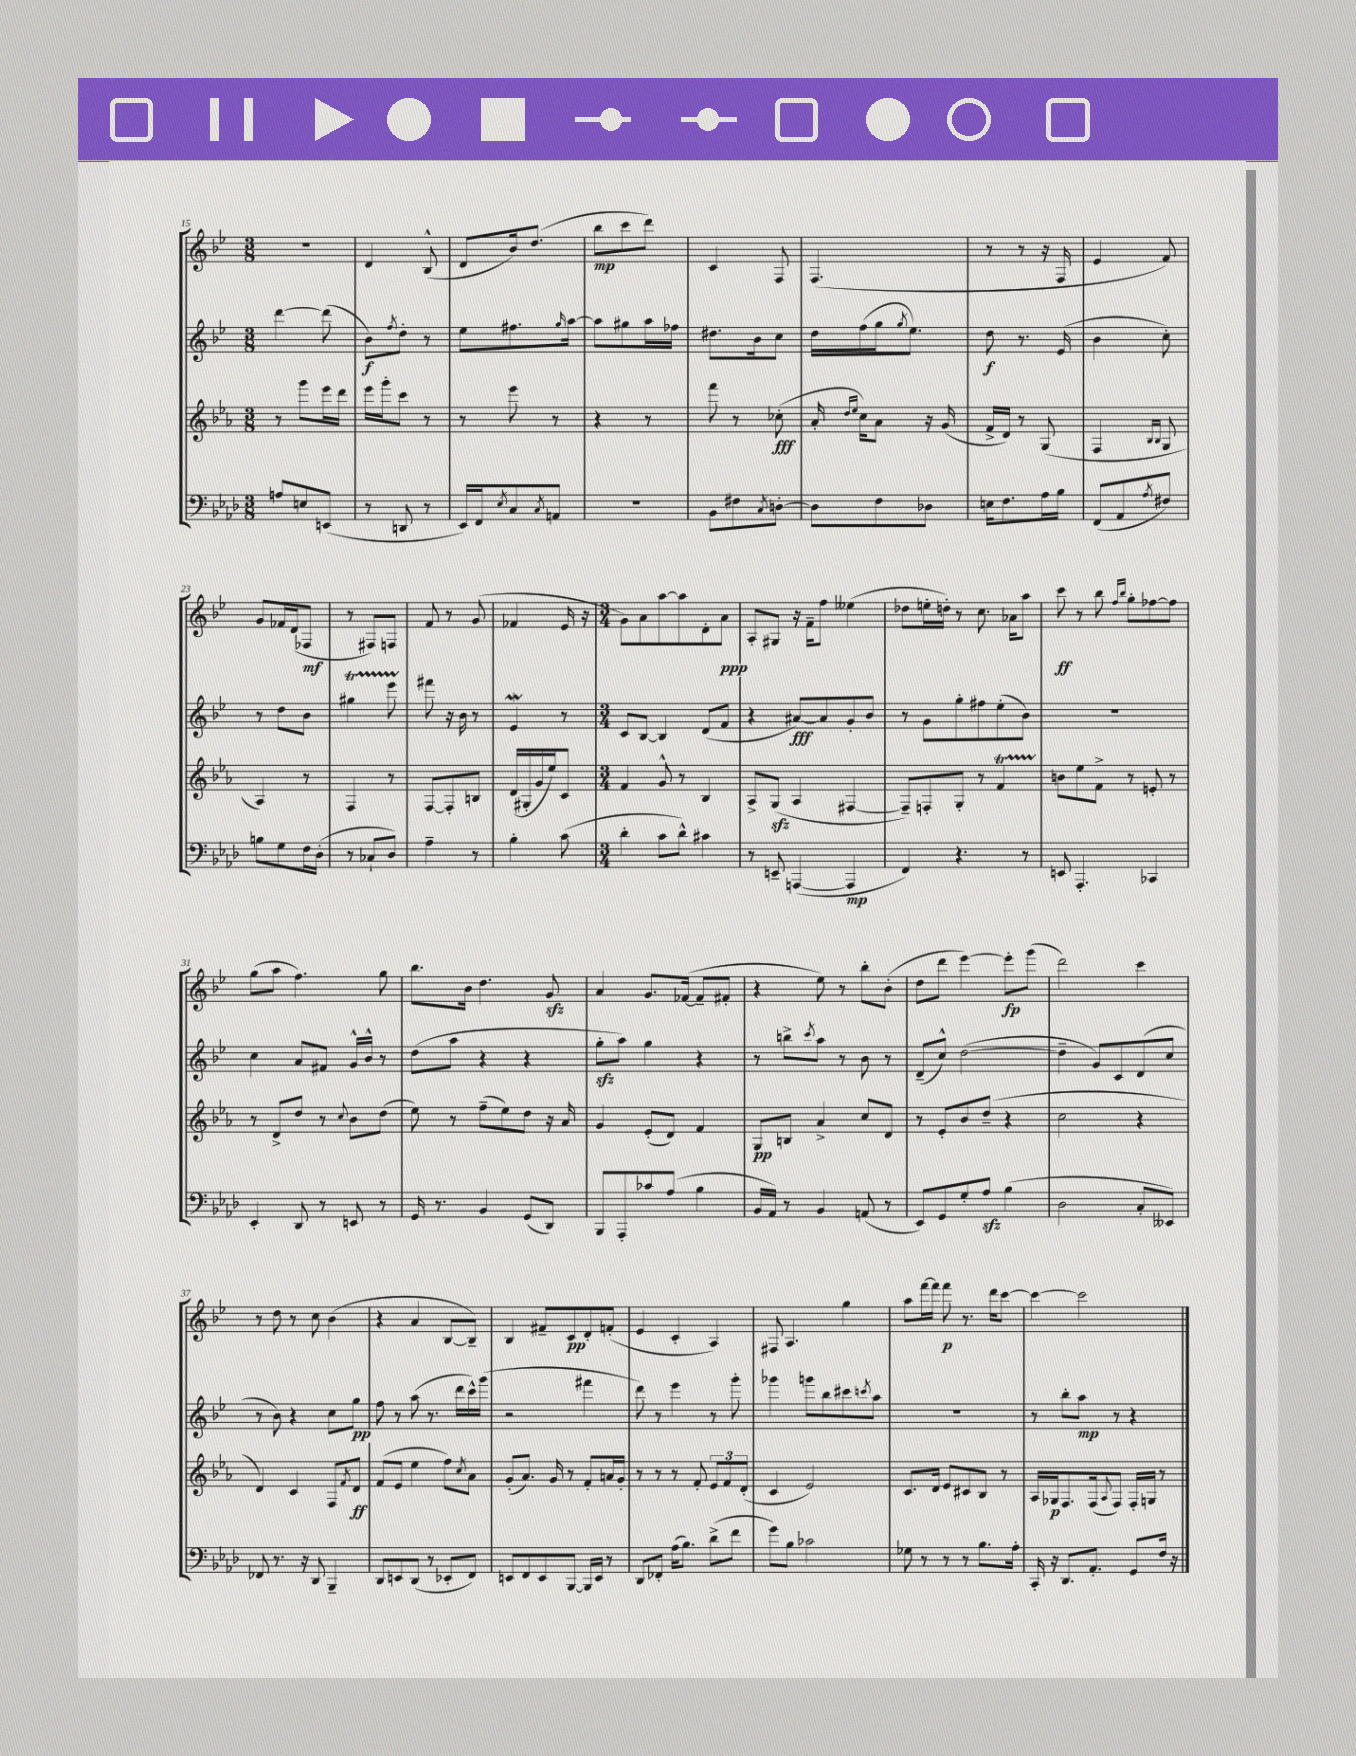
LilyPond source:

<<
\new StaffGroup <<
\new Staff = "s0" {
    \clef treble \key bes \major \numericTimeSignature \time 3/8
    R4. |
    d'4 bes8-^( |
    d'8 bes'16) d''8.( |
    bes''8\mp c'''8 d'''8) |
    c'4 f8 |
    f4.( |
    r8 r8 r16 f16 |
    ees'4 f'8) |
    g'8 fes'16 d'16( fes8\mf |
    r8 fis8) f8 |
    f'8 r8 g'8( |
    fes'4 ees'16 r16 |
    \numericTimeSignature \time 3/4 g'8) a'8 a''8~ a''8 d'8-. a'8\ppp |
    a8-. gis8 r16 f'16-- f''8 eeses''4( |
    des''8 e''16-. d''16-.) r8 c''8. aes'16 a''8 |
    c'''8\ff r8 bes''8 \grace { f''16 bes''16 } g''8-. fes''8~ fes''8 |
    g''8( a''8 f''4.) g''8 |
    bes''8. bes'16 d''4. g'8\sfz |
    a'4 g'8. fes'16~( fes'8-- fis'8-. |
    r4 ees''8) r8 bes''8-. bes'8-.( |
    d''8 d'''8 ees'''4~) ees'''8-.\fp g'''8( |
    d'''2) c'''4 |
    r8 d''8 r8 c''8 bes'4( |
    r4 a'4 bes8~ bes8--) |
    bes4 fis'8-- c'8\pp d'8-. f'8-.( |
    ees'4 c'4-. a4) |
    fis8 a4. g''4 |
    a''8 f'''16~ f'''16 f'''8\p r8. d'''16 c'''8~ |
    c'''4~ c'''2 \bar "|." |
}
\new Staff = "s1" {
    \clef treble \key bes \major \numericTimeSignature \time 3/8
    d'''4~ d'''8( |
    bes'8\f) \acciaccatura { f''8 } d''8-. r8 |
    ees''8 fis''8. \grace { g''16 } a''16~ |
    a''8 gis''8 a''16 fes''16 |
    dis''8. bes'16 c''8 |
    d''16 f''16( g''16 \acciaccatura { g''8 } ees''8.) |
    d''8\f r8. ees'16( |
    bes'4 c''8-.) |
    r8 d''8 bes'8 |
    gis''4\startTrillSpan ees'''8 |
    fis'''8\stopTrillSpan r16 bes'16 r8 |
    ees'4\mordent r8 |
    \numericTimeSignature \time 3/4 c'8 bes8~ bes4 d'8( f'8 |
    r4 ais'8~\fff) ais'8 g'8-. bes'8 |
    r8 g'8 g''8-. fis''8 ees''8-.( bes'8) |
    R2. |
    c''4 a'8 fis'8 g'16-^ bes'16-^ r8 |
    d''8( a''8 r4 r4 |
    g''8-.\sfz a''8) g''4 r4 |
    r8 b''8-> \acciaccatura { c'''8 } a''8 r8 bes'8 r8 |
    d'8--( c''8-^) d''2~( |
    d''4-- g'8) c'8 d'8( c''8 |
    r8 bes'8) r4 c''8 g''8\pp |
    f''8 r8 a''8( r8. d'''16 c'''16-^) g'''16( |
    r2 fis'''4 |
    d'''8) r8 ees'''4 r8 g'''8-. |
    ges'''4 g'''8 bes''8 cis'''8 \acciaccatura { c'''8 } a''8 |
    R2. |
    r8 bes''8-. a''8\mp r8 r4 \bar "|." |
}
\new Staff = "s2" {
    \clef treble \key ees \major \numericTimeSignature \time 3/8
    r8 g'''8 ees'''16 d'''16 |
    ees'''16 g'''16-. c'''8 r8 |
    r8 ees'''8 r8 |
    r4 r8 |
    f'''8 r8 ces''8-.\fff( |
    aes'16-. \grace { d''16 ees''16 } c''16) aes'8 r16 g'16( |
    f'16-> d'16) r8 g8( |
    f4 \grace { bes16 bes16 } g8 |
    aes4) r8 |
    f4 r8 |
    f8~ f8-. b8 |
    d'16( gis16-. g'16 ees''16) c'8 |
    \numericTimeSignature \time 3/4 f'4 g'8-^ r8 bes4 |
    aes8-> g8\sfz( aes4 fis4~ |
    fis8--) f8-. g8-. r8 f'4\startTrillSpan |
    b'8\stopTrillSpan ees''8 f'8-> r8 e'8-. r8 |
    r8 d'8-> d''8 r8 \appoggiatura { c''8 } bes'8 d''8( |
    ees''8) r8 f''8--( ees''8) d''8 r16 aes'16 |
    g'4 ees'8-.( d'8) f'4 |
    g8\pp b8 aes'4-> c''8 d'8 |
    r8 ees'8-. bes'8 d''8--( r4 |
    c''2 r4 |
    d'4) c'4 f8 \acciaccatura { f'8 } d'8\ff |
    f'8( ees'8 ees''4 f''8) \acciaccatura { c''8 } aes'8 |
    g'8-.( aes'8.) g'16 r8 f'8-. a'16 g'16-. |
    r8 r8 r8 f'8-. \tuplet 3/2 { ees'8 f'8 d'8-.( } |
    c'4 ees'2) |
    c'8. d'16 ees'8 cis'8 bes8 r8 |
    aes16 ges16\p f8. f16( \appoggiatura { aes8 } f8) f16-. g16 r8 \bar "|." |
}
\new Staff = "s3" {
    \clef bass \key aes \major \numericTimeSignature \time 3/8
    a8 e8 e,8( |
    r8 d,8 r8 |
    ees,16) f,16 \acciaccatura { ees8 } c8 \acciaccatura { c8 } a,8 |
    R4. |
    bes,8 fis8 \acciaccatura { c8 } d8~-. |
    d8 f8 des8 |
    e16 f8. aes16 bes16 |
    f,8( aes,8 \acciaccatura { aes8 } fis8) |
    b8 g8 f16 des16-.( |
    r8 ces8-! des8) |
    aes4-- r8 |
    bes4-. c'8( |
    \numericTimeSignature \time 3/4 des'4-. c'8 des'8-^) cis'4 |
    r8 e,8-- a,,4~( a,,4\mp |
    f,4) r4. r8 |
    e,8 aes,,4.-. ces,4 |
    ees,4-. des,8 r8 e,8 r8 |
    g,16 r8. bes,4 g,8( des,8) |
    bes,,8 aes,,8-. ces'8 aes8( bes4 |
    bes,16 aes,16) r8 bes,4 a,8( r8 |
    ees,8) g,8 g8-. aes8\sfz bes4( |
    des2 c8-. eeses,8) |
    fes,8 r8. r16 des,8 bes,,4-- |
    des,8 e,8 des,8( r8 ees,8-. f,8) |
    e,8 f,8 e,8 bes,,8~ bes,,16 e,16 r8 |
    des,8 fes,8-. aes16( bes8.) des'8->( f'8 |
    g'8) bes8 ces'2 |
    ges8 r8 r8 r8 bes8. aes16-. |
    c,16-. r16 des,8. aes,8.-. g,8 f16 r16 \bar "|." |
}
>>
>>
\layout { \context { \Score currentBarNumber = #15 } }
